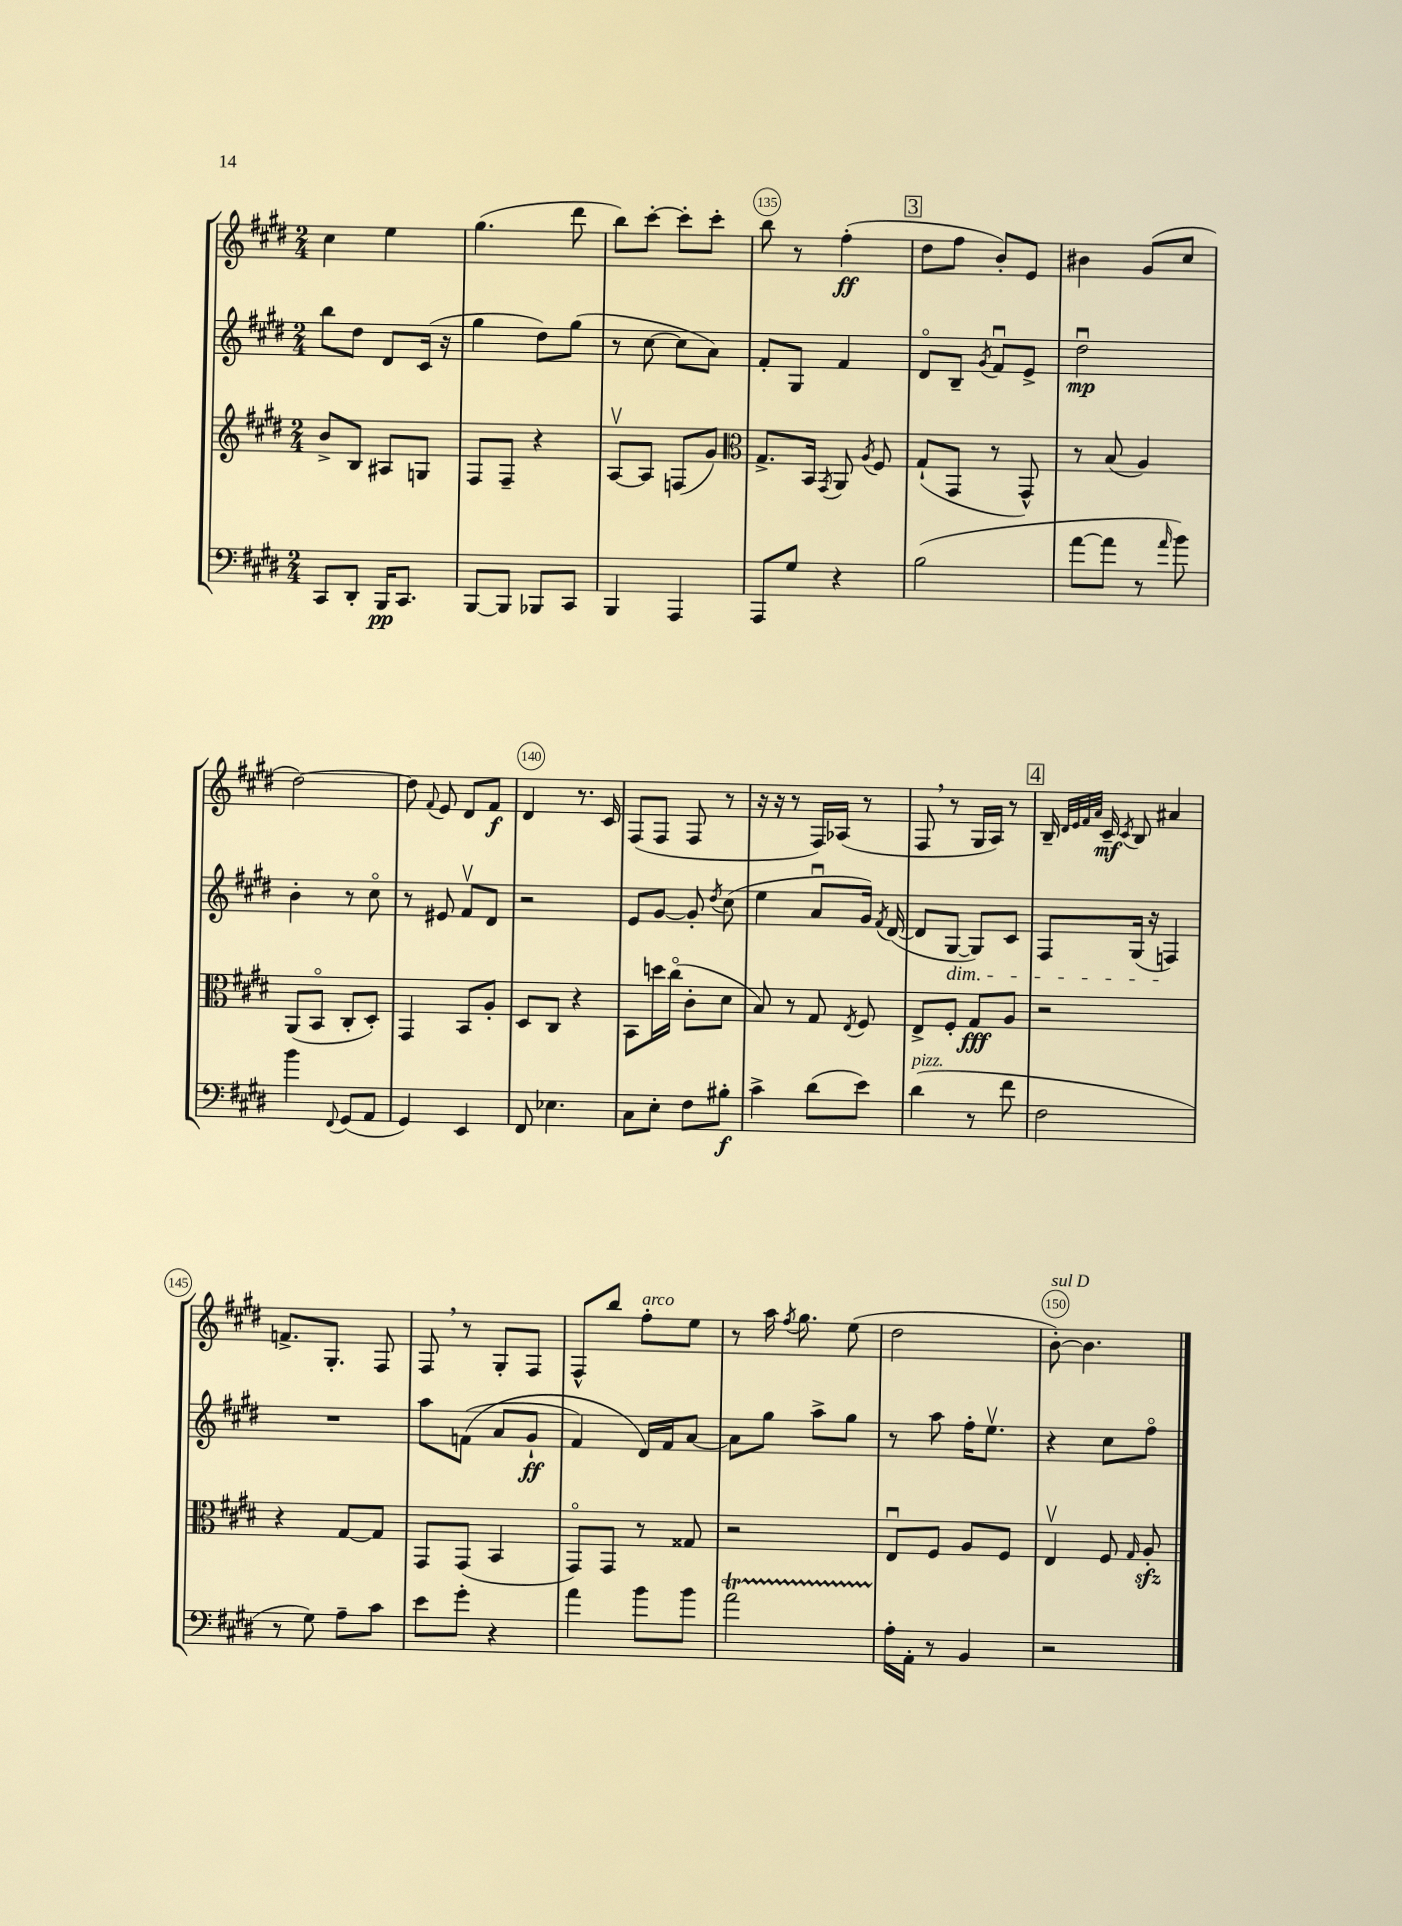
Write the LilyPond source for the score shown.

<<
\new StaffGroup <<
\new Staff = "s0" {
    \clef treble \key e \major \numericTimeSignature \time 2/4
    \autoBeamOff cis''4 e''4 |
    gis''4.( dis'''8 |
    b''8[) cis'''8]~-. cis'''8[-. cis'''8]-. |
    b''8 r8 fis''4-.\ff( |
    \mark \markup { \box "3" } dis''8[ fis''8] b'8[-.) e'8] |
    bis'4 gis'8[( cis''8] |
    dis''2~) |
    dis''8 \appoggiatura { fis'8 } e'8 dis'8[ fis'8]\f |
    dis'4 r8. cis'16 |
    fis8[( fis8] fis8 r8 |
    r16 r16 r8 fis16[) aes16]( r8 |
    fis8 \breathe r8 gis16[ a16]) r8 |
    \mark \markup { \box "4" } b16-- \grace { dis'32[ e'32 fis'32 a'32] } cis'16--\mf \acciaccatura { cis'8 } b8 ais'4 |
    f'8.[-> gis8.]-. fis8 |
    fis8 \breathe r8 gis8[-. fis8] |
    fis8[-^ b''8] fis''8[-.^\markup { \italic "arco" } e''8] |
    r8 a''16 \acciaccatura { fis''8 } gis''8. e''8( |
    dis''2 |
    b'8~-.^\markup { \italic "sul D" }) b'4. \bar "|." |
}
\new Staff = "s1" {
    \clef treble \key e \major \numericTimeSignature \time 2/4
    \autoBeamOff b''8[ dis''8] dis'8[ cis'16]( r16 |
    gis''4 dis''8[) gis''8]( |
    r8 cis''8~ cis''8[ a'8]) |
    fis'8[-. gis8] fis'4 |
    \mark \markup { \box "3" } dis'8[\flageolet b8]-- \acciaccatura { gis'8 } fis'8[\downbow e'8]-> |
    dis''2\downbow\mp |
    b'4-. r8 cis''8\flageolet |
    r8 eis'8 fis'8[\upbow dis'8] |
    r2 |
    e'8[ gis'8]~ gis'8-. \acciaccatura { dis''8 } cis''8( |
    e''4 a'8[\downbow gis'16]) \acciaccatura { fis'8 } dis'16~( |
    dis'8[ gis8]~\dim gis8[) cis'8] |
    \mark \markup { \box "4" } fis8[ gis16]( r16 f4\!) |
    R2 |
    a''8[ f'8](\( a'8[ gis'8]-!\ff |
    fis'4) dis'16[\) fis'16 a'8]~ |
    a'8[ gis''8] a''8[-> gis''8] |
    r8 a''8 fis''16[-. e''8.]\upbow |
    r4 cis''8[ fis''8]\flageolet \bar "|." |
}
\new Staff = "s2" {
    \clef treble \key e \major \numericTimeSignature \time 2/4
    \autoBeamOff b'8[-> b8] ais8[ g8] |
    fis8[ fis8]-- r4 |
    a8[~\upbow a8] f8[( gis'8]) |
    \clef alto gis8.[-> b,16] \acciaccatura { gis,8 } a,8 \acciaccatura { a8 } fis8 |
    \mark \markup { \box "3" } gis8[-!( gis,8] r8 gis,8-^) |
    r8 b8( a4) |
    a,8[( b,8]\flageolet cis8[-. dis8]-.) |
    gis,4 b,8[ a8]-. |
    dis8[ cis8] r4 |
    b,8[ d''16 cis''16]\flageolet( cis'8[-. dis'8] |
    b8) r8 gis8 \acciaccatura { e8 } fis8 |
    e8[-> fis8]-. gis8[\fff a8] |
    \mark \markup { \box "4" } r2 |
    r4 gis8[~ gis8] |
    gis,8[ gis,8]( b,4 |
    gis,8[\flageolet) gis,8] r8 gisis8 |
    r2 |
    e8[\downbow fis8] a8[ fis8] |
    e4\upbow fis8 \grace { gis16 } a8-.\sfz \bar "|." |
}
\new Staff = "s3" {
    \clef bass \key e \major \numericTimeSignature \time 2/4
    \autoBeamOff cis,8[ dis,8]-. b,,16[\pp cis,8.] |
    b,,8[~ b,,8] bes,,8[ cis,8] |
    b,,4 a,,4 |
    a,,8[ gis8] r4 |
    \mark \markup { \box "3" } b2( |
    a'8[~ a'8] r8 \grace { a'16 } b'8) |
    b'4 \appoggiatura { fis,8 } gis,8[( a,8] |
    gis,4) e,4 |
    fis,8 ees4. |
    cis8[ e8]-. fis8[ bis8]-.\f |
    cis'4-> dis'8[( e'8]) |
    dis'4^\markup { \italic "pizz." }( r8 fis'8 |
    \mark \markup { \box "4" } fis2 |
    r8 gis8) a8[-- cis'8] |
    e'8[ gis'8]-. r4 |
    a'4 b'8[ b'8] |
    a'2\startTrillSpan |
    a16[-.\stopTrillSpan a,16]-. r8 b,4 |
    r2 \bar "|." |
}
>>
>>
\layout { \context { \Score currentBarNumber = #132 \override BarNumber.break-visibility = ##(#f #t #t) barNumberVisibility = #(every-nth-bar-number-visible 5) \override BarNumber.stencil = #(make-stencil-circler 0.1 0.3 ly:text-interface::print) } }
